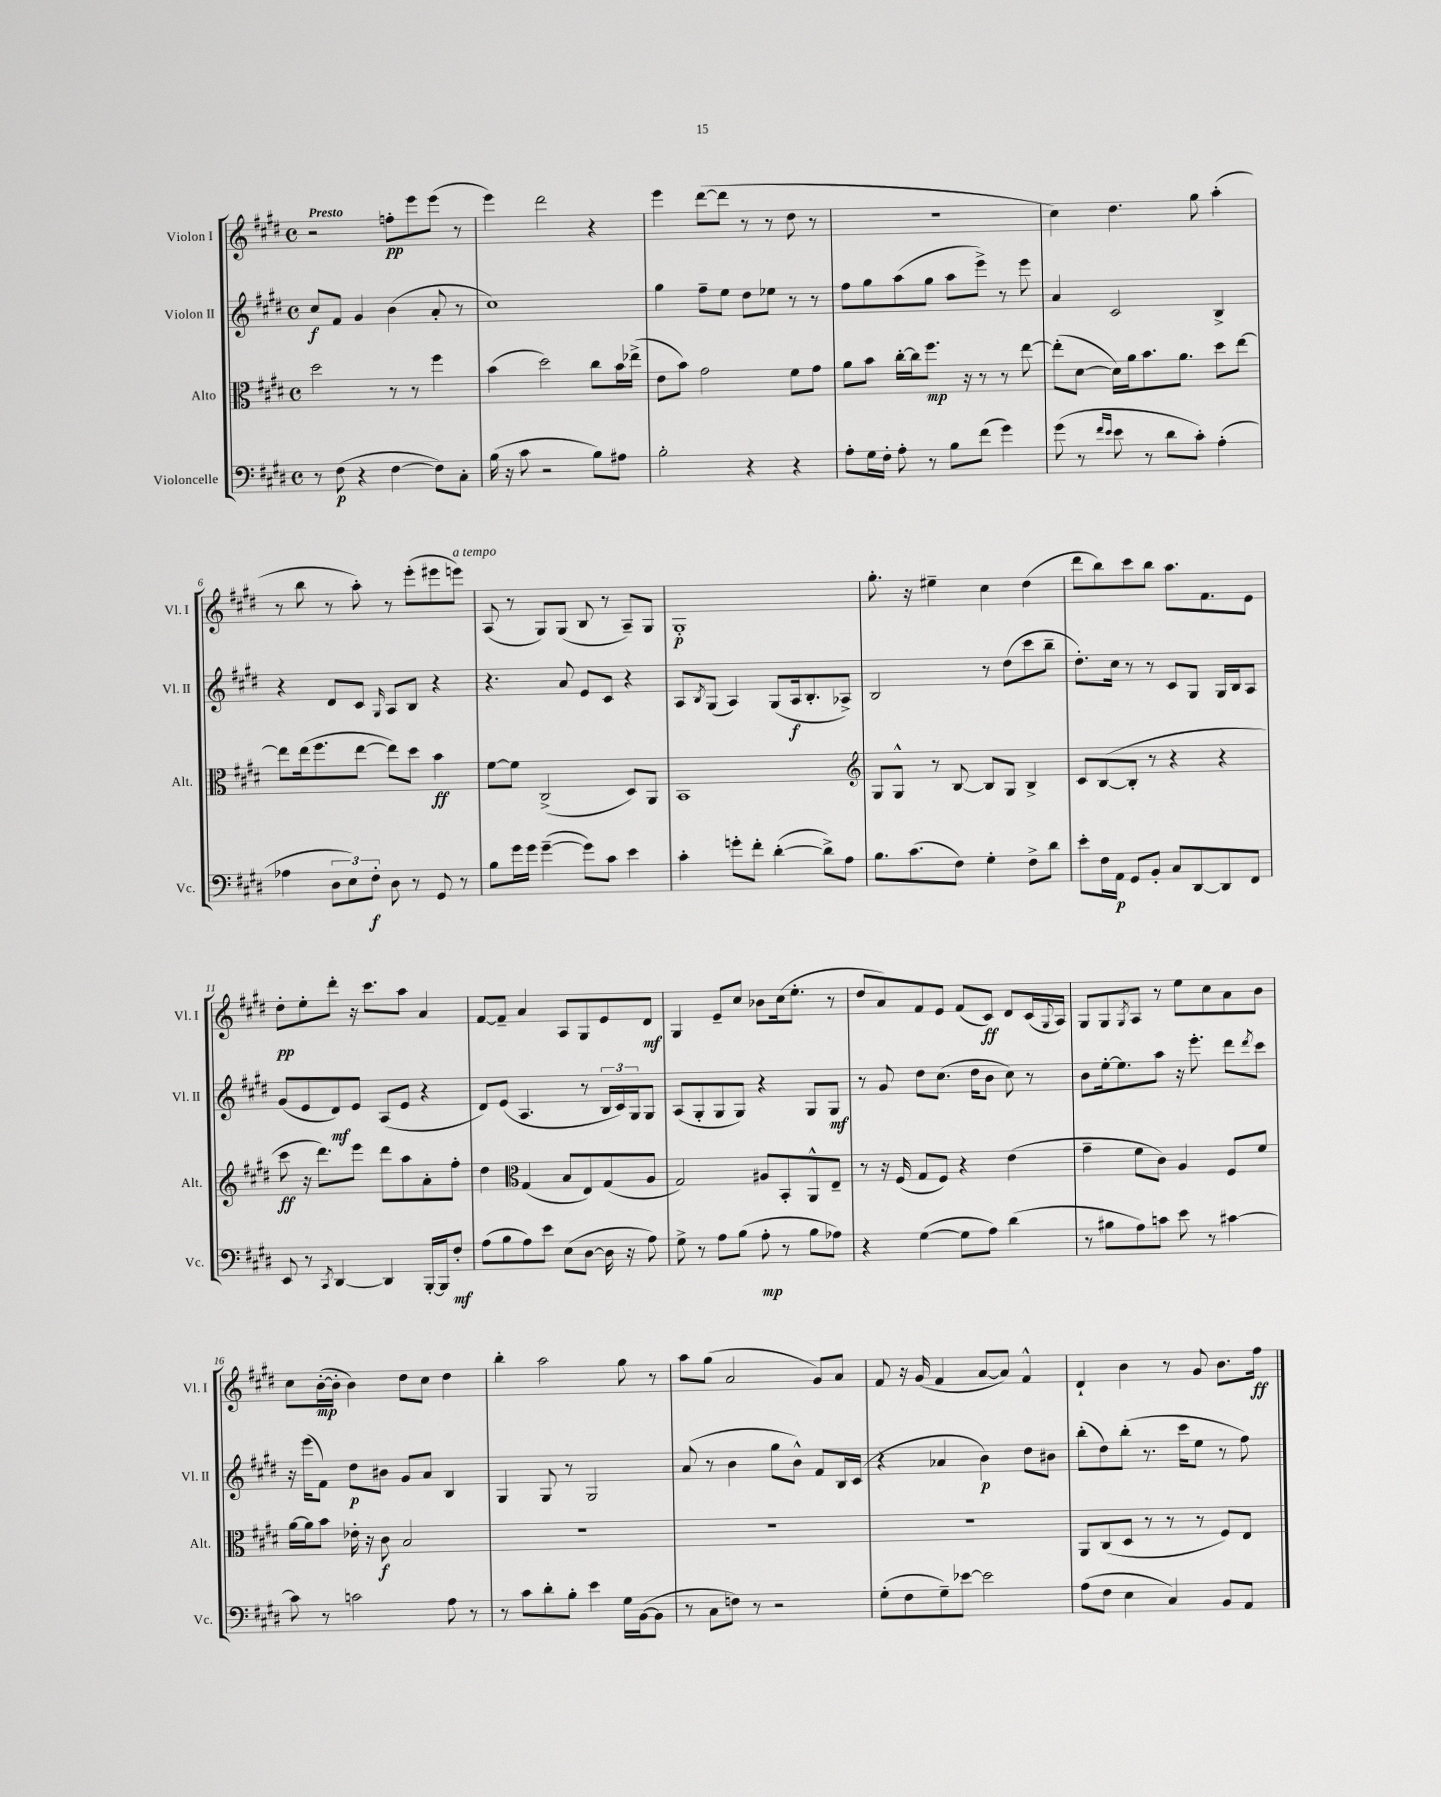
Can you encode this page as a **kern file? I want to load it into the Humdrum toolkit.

**kern	**dynam	**kern	**dynam	**kern	**dynam	**kern	**dynam
*part4	*part4	*part3	*part3	*part2	*part2	*part1	*part1
*staff4	*staff4	*staff3	*staff3	*staff2	*staff2	*staff1	*staff1
*I"Violoncelle	*	*I"Alto	*	*I"Violon II	*	*I"Violon I	*
*I'Vc.	*	*I'Alt.	*	*I'Vl. II	*	*I'Vl. I	*
*clefF4	*	*clefC3	*	*clefG2	*	*clefG2	*
*k[f#c#g#d#]	*	*k[f#c#g#d#]	*	*k[f#c#g#d#]	*	*k[f#c#g#d#]	*
*M4/4	*	*M4/4	*	*M4/4	*	*M4/4	*
*met(c)	*	*met(c)	*	*met(c)	*	*met(c)	*
=1	=1	=1	=1	=1	=1	=1	=1
!	!	!	!	!	!	!LO:TX:a:B:t=Presto	!
8r	.	2dd#\	.	8cc#/L	f	2r	.
(8F#\	p	.	.	8f#/J	.	.	.
4r	.	.	.	4g#/	.	.	.
[4F#\	.	8r	.	(4b\	.	8ffn'\L	pp
.	.	8r	.	.	.	8eee\	.
8F#\L])	.	4ff#\	.	8a'/	.	(8eee\J	.
8C#'\J	.	.	.	8r	.	8r	.
=2	=2	=2	=2	=2	=2	=2	=2
(16B\	.	(4b\	.	1cc#)	.	4eee\)	.
16r	.	.	.	.	.	.	.
8c#\	.	.	.	.	.	.	.
2r	.	2dd#\)	.	.	.	2ddd#\	.
8B\L)	.	8cc#\L	.	.	.	4r	.
8A#X\J	.	16b\L	.	.	.	.	.
.	.	(16ee-X^\JJ	.	.	.	.	.
=3	=3	=3	=3	=3	=3	=3	=3
2B'\	.	8e\L	.	4gg#\	.	4eee\	.
.	.	8b\J)	.	.	.	.	.
.	.	2g#\	.	8ff#~\L	.	([8ddd#\L	.
.	.	.	.	8ee\J	.	8ddd#\J]	.
4r	.	.	.	8dd#\L	.	8r	.
.	.	.	.	8ee-X\J	.	8r	.
4r	.	8f#\L	.	8r	.	8dd#\	.
.	.	8g#\J	.	8r	.	8r	.
=4	=4	=4	=4	=4	=4	=4	=4
8A'\L	.	8a\L	.	8ff#\L	.	1r	.
16G#\L	.	8b\J	.	8gg#\	.	.	.
16F#'\JJ	.	.	.	.	.	.	.
8A'\	.	[16cc#'\LL	.	(8aa\	.	.	.
.	.	16cc#\J]	.	.	.	.	.
8r	.	8.ff#\J	mp	8gg#\J	.	.	.
8B\L	.	.	.	8aa\L	.	.	.
.	.	16r	.	.	.	.	.
(8f#\J	.	8r	.	8eee^\J)	.	.	.
4g#\)	.	8r	.	8r	.	.	.
.	.	[8ee\	.	8eee\	.	.	.
=5	=5	=5	=5	=5	=5	=5	=5
(8g#\	.	(8ee'\L]	.	4a/	.	4cc#\)	.
8r	.	[8d#\J	.	.	.	.	.
16qqf#/LL	.	.	.	.	.	.	.
16qqe/JJ	.	.	.	.	.	.	.
8e\	.	16d#\LL])	.	2c#/	.	4.dd#\	.
.	.	16a\J	.	.	.	.	.
8r	.	8.b\	.	.	.	.	.
8d#\L	.	.	.	.	.	.	.
.	.	8.a\J	.	.	.	.	.
8c#'\J)	.	.	.	.	.	8gg#\	.
(4A'\	.	8dd#\L	.	4B^/	.	(4aa'\	.
.	.	[8ee\J	.	.	.	.	.
!!LO:LB:g=z
=6	=6	=6	=6	=6	=6	=6	=6
4A-X\	.	8ee\L]	.	4r	.	8r	.
.	.	(16ee\k	.	.	.	8bb\	.
.	.	8.ff#\	.	.	.	.	.
12D#\L	.	.	.	8d#/L	.	8r	.
12E\)	.	.	.	.	.	.	.
.	.	[8ee\J	.	8c#/J	.	8aa'\)	.
12F#'\J	f	.	.	.	.	.	.
.	.	.	.	16qqG#/	.	.	.
8D#\	.	8ee\L])	.	8A/L	.	8r	.
8r	.	8dd#\J	.	8B/J	.	(8eee'\L	.
8GG#/	.	4b\	ff	4r	.	8eee#X\	.
!	!	!	!	!	!	!LO:TX:a:i:t=a tempo	!
8r	.	.	.	.	.	8eeen\J)	.
=7	=7	=7	=7	=7	=7	=7	=7
8B\L	.	[8f#\L	.	4.r	.	(8A/	.
16g#\L	.	8f#\J]	.	.	.	8r	.
16g#\JJ	.	.	.	.	.	.	.
([4g#~\	.	(2C#^/	.	.	.	8G#/L)	.
.	.	.	.	8a/	.	(8G#/J	.
8g#\L])	.	.	.	8e/L	.	8B/	.
8c#\J	.	.	.	8c#/J	.	8r	.
4e\	.	8D#/L)	.	4r	.	8A~/L)	.
.	.	8AA/J	.	.	.	8G#/J	.
=8	=8	=8	=8	=8	=8	=8	=8
4c#'\	.	1BB	.	8A/L	.	1G#'	p
.	.	.	.	8qB/	.	.	.
.	.	.	.	(8G#/J	.	.	.
8gn'\L	.	.	.	4A/)	.	.	.
8f#'\J	.	.	.	.	.	.	.
([4d#'\	.	.	.	(8G#/L	.	.	.
.	.	.	.	16A/k	f	.	.
.	.	.	.	8.B'/	.	.	.
8d#^\L])	.	.	.	.	.	.	.
8A\J	.	.	.	8A-X^/J)	.	.	.
=9	=9	=9	=9	=9	=9	=9	=9
*	*	*clefG2	*	*	*	*	*
8.B\L	.	8G#/L	.	2B/	.	8.gg#'\	.
.	.	8G#^^/J	.	.	.	.	.
(8.c#\	.	.	.	.	.	16r	.
.	.	8r	.	.	.	4ee#X~\	.
8F#\J)	.	[8B/	.	.	.	.	.
4G#'\	.	8B/L]	.	8r	.	4cc#\	.
.	.	8G#/J	.	(8dd#\L	.	.	.
8F#^\L	.	4B^/	.	8ccc#\	.	(4dd#\	.
8d#\J	.	.	.	8bb~\J	.	.	.
=10	=10	=10	=10	=10	=10	=10	=10
8e'\L	.	8c#/L	.	8.dd#'\L)	.	8ddd#\L	.
16F#\L	.	([8B/	.	.	.	8bb\)	.
16AA\JJ	p	.	.	16cc#\Jk	.	.	.
8GG#/L	.	8B'/J]	.	8r	.	8ccc#\	.
8BB'/J	.	8r	.	8r	.	8bb\J	.
8C#/L	.	4r	.	8c#/L	.	8.aa\L	.
[8DD#/	.	.	.	8G#/J	.	.	.
.	.	.	.	.	.	8.f#\	.
8DD#/]	.	4r	.	16G#/LL	.	.	.
.	.	.	.	16B/J	.	.	.
8FF#/J	.	.	.	8A/J	.	8e\J	.
!!LO:LB:g=z
=11	=11	=11	=11	=11	=11	=11	=11
8EE/	.	8ccc#\	ff	(8g#/L	.	8dd#'\L	pp
8r	.	16r	.	8e/	.	8ee'\	.
.	.	8.ddd#\L)	.	.	.	.	.
8qCC#/	.	.	.	.	.	.	.
[4DD#/	.	.	.	8d#/)	mf	8ddd#'\J	.
.	.	8eee\J	.	8e/J	.	16r	.
.	.	.	.	.	.	8.ccc#\L	.
4DD#/]	.	8ddd#\L	.	(8A/L	.	.	.
.	.	8aa\	.	8e/J	.	8aa\J	.
[16BBB'/LL	.	8a'\	.	4r	.	4a/	.
16BBB/J]	.	.	.	.	.	.	.
8F#'/J	mf	8ff#'\J	.	.	.	.	.
=12	=12	=12	=12	=12	=12	=12	=12
(8A\L	.	4dd#\	.	8d#/L)	.	[8f#/L	.
8B\	.	.	.	(8e/J	.	8f#~/J]	.
*	*	*clefC3	*	*	*	*	*
8A\)	.	(4G#/	.	4.A/	.	4a/	.
8e\J	.	.	.	.	.	.	.
(8E\L	.	8B/L	.	.	.	8A/L	.
[8D#\J	.	8E/)	.	8r	.	8G#/	.
16D#\]	.	(8G#/	.	24B/LL	.	8e/	.
.	.	.	.	24c#/)	.	.	.
16r	.	.	.	.	.	.	.
.	.	.	.	24G#/J	.	.	.
8A\)	.	8A/J	.	8G#/J	.	8d#/J	mf
=13	=13	=13	=13	=13	=13	=13	=13
8G#^\	.	2G#/)	.	(8A/L	.	4G#/	.
8r	.	.	.	8G#'/	.	.	.
8A\L	.	.	.	8G#/	.	8e~/L	.
(8B\J	.	.	.	8G#/J)	.	8cc#/J	.
8A'\	mp	8A#X/L	.	4r	.	8b-X\L	.
8r	.	8BB'/	.	.	.	(16cc#\k	.
.	.	.	.	.	.	8.ee'\J	.
8B\L	.	8AA^^/	.	8G#/L	.	.	.
8A-X\J)	.	8E~/J	.	8G#/J	mf	8r	.
=14	=14	=14	=14	=14	=14	=14	=14
4r	.	8r	.	8r	.	8dd#/L	.
.	.	16r	.	8g#/	.	8a/)	.
.	.	(16F#/	.	.	.	.	.
([4G#\	.	8G#/L	.	8dd#\L	.	8f#/	.
.	.	8F#/J)	.	(8.cc#\J	.	8e/J	.
8G#\L]	.	4r	.	.	.	(8f#/L	.
.	.	.	.	16dd#\KL	.	.	.
8A\J)	.	.	.	8b\J	.	8c#/J)	ff
(4d#\	.	(4e\	.	8cc#\)	.	8d#/L	.
.	.	.	.	8r	.	(16c#/L	.
.	.	.	.	.	.	8qqG#/	.
.	.	.	.	.	.	16A/JJ)	.
=15	=15	=15	=15	=15	=15	=15	=15
8r	.	4g#~\	.	8b\L	.	8G#/L	.
8B#X\L	.	.	.	[16ee'\k	.	8G#/	.
.	.	.	.	8.ee\]	.	.	.
.	.	.	.	.	.	8qG#/	.
8A\)	.	8f#\L	.	.	.	8A/J	.
8cn\J	.	8c#\J)	.	8aa\J	.	8r	.
8e\	.	4A/	.	16r	.	8ee\L	.
.	.	.	.	8.eee'\	.	.	.
8r	.	.	.	.	.	8cc#\	.
[4c#X\	.	8F#/L	.	8ddd#\L	.	8a\	.
.	.	.	.	8qddd#/	.	.	.
.	.	8f#/J	.	8ccc#\J	.	8b\J	.
!!LO:LB:g=z
=16	=16	=16	=16	=16	=16	=16	=16
8c#\]	.	[16a\LL	.	16r	.	8cc#\L	.
.	.	16a\J]	.	(16eee\KL	.	.	.
8r	.	8b\J	.	8f#\J)	.	([16b'\L	mp
.	.	.	.	.	.	16b'\JJ]	.
2cn\	.	16e-X'\	.	8dd#\L	p	4b\)	.
.	.	16r	.	.	.	.	.
.	.	8c#\	f	8b#X\J	.	.	.
.	.	2B/	.	8g#/L	.	8dd#\L	.
.	.	.	.	8a/J	.	8cc#\J	.
8A\	.	.	.	4B/	.	4dd#\	.
8r	.	.	.	.	.	.	.
=17	=17	=17	=17	=17	=17	=17	=17
8r	.	1r	.	4G#/	.	4bb'\	.
8c#\L	.	.	.	.	.	.	.
8d#'\	.	.	.	8G#/	.	2aa\	.
8B'\J	.	.	.	8r	.	.	.
4e\	.	.	.	2G#/	.	.	.
16G#\LL	.	.	.	.	.	8gg#\	.
([16BB\J	.	.	.	.	.	.	.
8BB\J]	.	.	.	.	.	8r	.
=18	=18	=18	=18	=18	=18	=18	=18
8r	.	1r	.	(8a/	.	8aa\L	.
8C#\L	.	.	.	8r	.	(8gg#\J	.
8Fn\J)	.	.	.	4b\	.	2a/	.
8r	.	.	.	.	.	.	.
2r	.	.	.	8gg#\L	.	.	.
.	.	.	.	8b^^\J)	.	.	.
.	.	.	.	8f#/L	.	8g#/L)	.
.	.	.	.	16B/L	.	8a/J	.
.	.	.	.	(16c#/JJ	.	.	.
=19	=19	=19	=19	=19	=19	=19	=19
(8G#'\L	.	1r	.	4r	.	8f#/	.
8F#\	.	.	.	.	.	16r	.
.	.	.	.	.	.	(16g#/	.
8G#~\)	.	.	.	4a-X/	.	4f#/	.
[8e-X\J	.	.	.	.	.	.	.
2e-\]	.	.	.	4b\)	p	[8a/L	.
.	.	.	.	.	.	8a/J])	.
.	.	.	.	8dd#\L	.	4f#^^/	.
.	.	.	.	8b#X\J	.	.	.
=20	=20	=20	=20	=20	=20	=20	=20
(8A\L	.	8AA/L	.	(8bb'\L	.	4d#`/	.
8F#\J	.	(8C#/	.	8dd#\)	.	.	.
4E\	.	8D#/J	.	(8bb'\J	.	4b\	.
.	.	8r	.	8.r	.	.	.
4C#/)	.	8r	.	.	.	8r	.
.	.	.	.	16ccc#\KL	.	.	.
.	.	8r	.	8ee\J	.	8g#/	.
8BB/L	.	8F#/L)	.	8r	.	8.b\L	.
8AA/J	.	8E/J	.	8ff#\)	.	.	.
.	.	.	.	.	.	16ff#\Jk	ff
==	==	==	==	==	==	==	==
*-	*-	*-	*-	*-	*-	*-	*-
